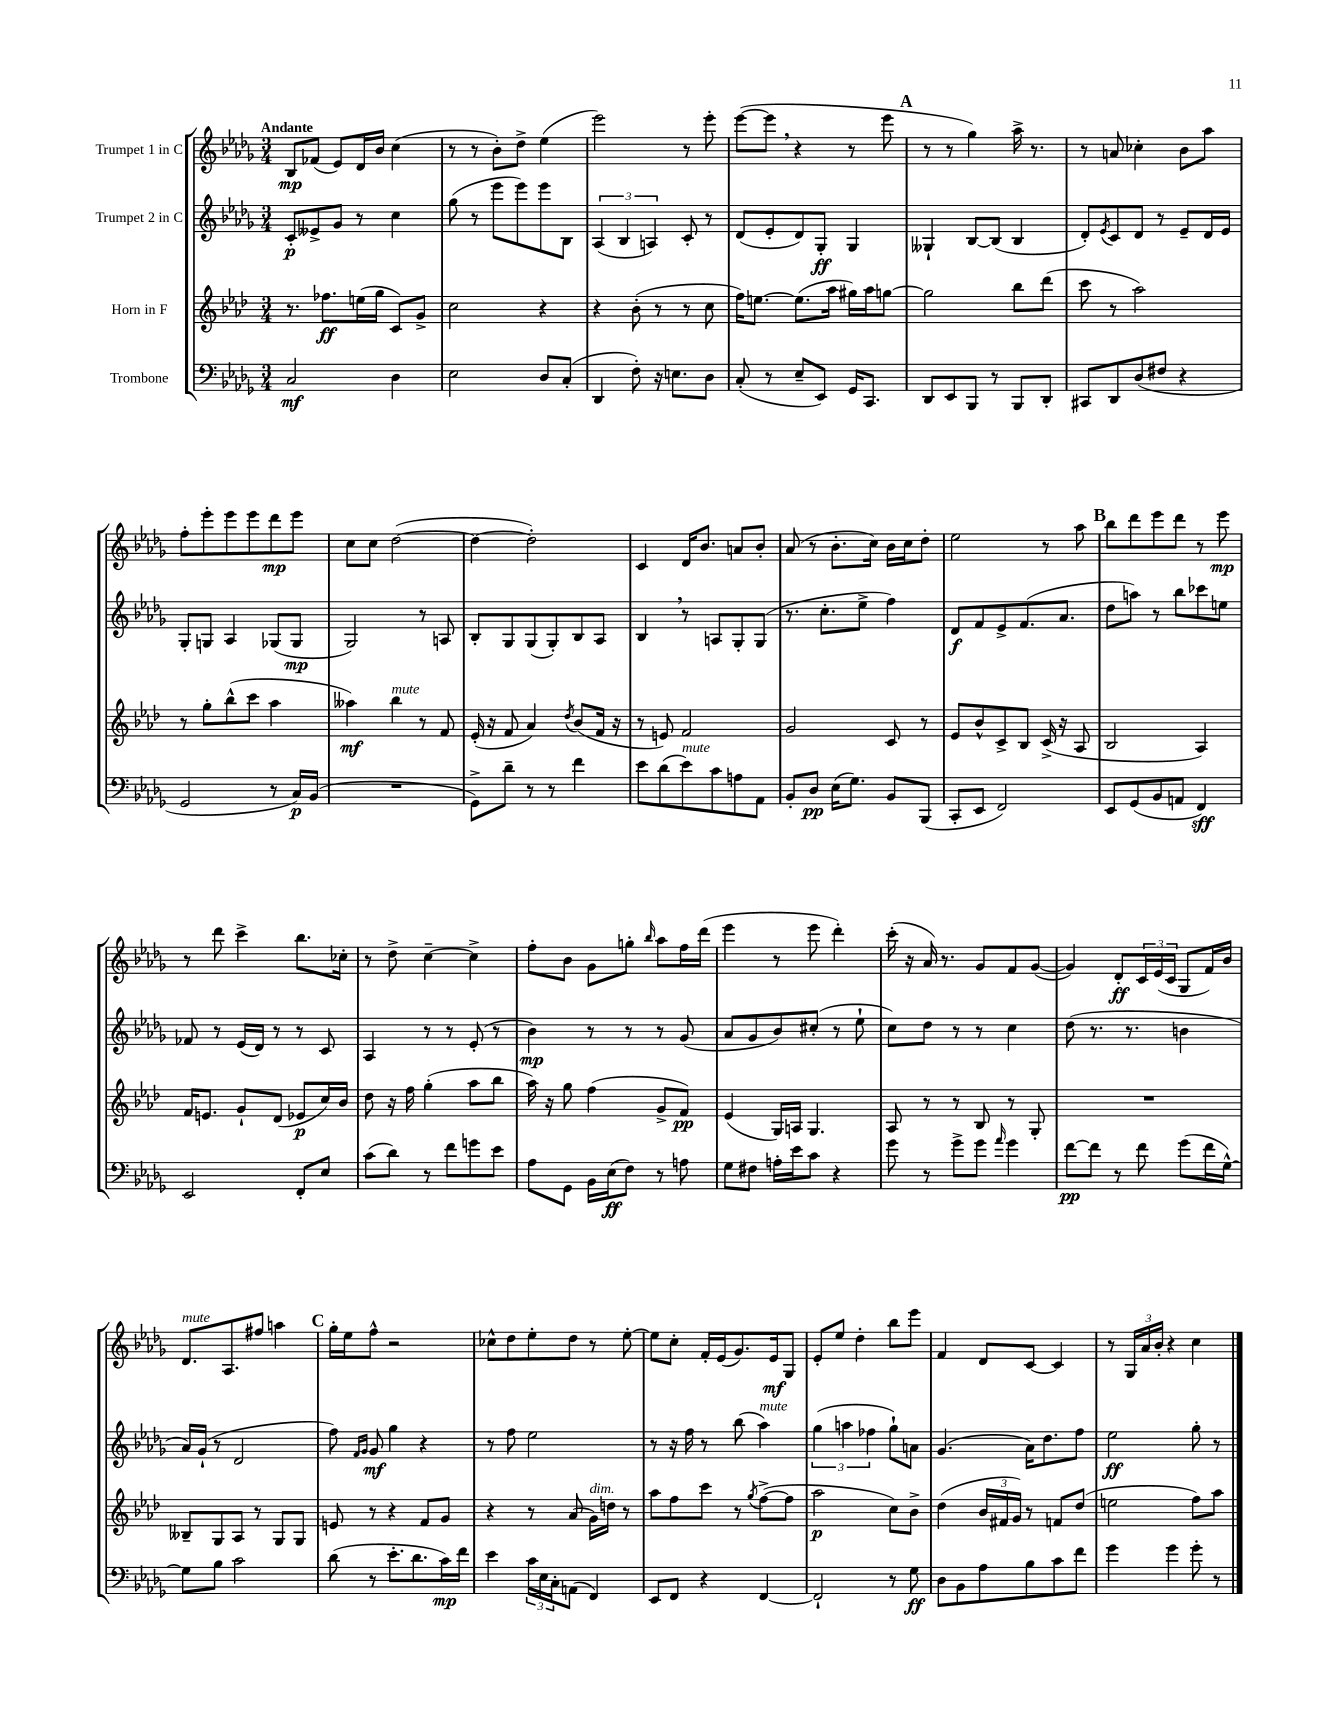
<<
\new StaffGroup <<
\new Staff = "s0" \with { instrumentName = "Trumpet 1 in C" } {
    \clef treble \key des \major \numericTimeSignature \time 3/4 \tempo "Andante"
    bes8\mp fes'8( ees'8) des'16 bes'16 c''4( |
    r8 r8 bes'8-.) des''8-> ees''4( |
    ees'''2) r8 ees'''8-. |
    ees'''8~( ees'''8 \breathe r4 r8 ees'''8 |
    \mark \markup { \bold "A" } r8 r8 ges''4) aes''16-> r8. |
    r8 a'8 ces''4-. bes'8 aes''8 |
    f''8-. ees'''8-. ees'''8 ees'''8 des'''8\mp ees'''8 |
    c''8 c''8 des''2~( |
    des''4~ des''2-.) |
    c'4 des'16 bes'8. a'8 bes'8-. |
    aes'8( r8 bes'8.-. c''16) bes'16 c''16 des''8-. |
    ees''2 r8 aes''8 |
    \mark \markup { \bold "B" } bes''8 des'''8 ees'''8 des'''8 r8 ees'''8\mp |
    r8 des'''8 c'''4-> bes''8. ces''16-. |
    r8 des''8-> c''4~-- c''4-> |
    f''8-. bes'8 ges'8 g''8-. \grace { bes''16 } aes''8 f''16 des'''16( |
    ees'''4 r8 ees'''8 des'''4-.) |
    c'''16-.( r16 aes'16) r8. ges'8 f'8 ges'8~( |
    ges'4) des'8-.\ff \tuplet 3/2 { c'16 ees'16( c'16 } ges8 f'16) bes'16 |
    des'8.^\markup { \italic "mute" } aes8. fis''8 a''4 |
    \mark \markup { \bold "C" } ges''16-. ees''16 f''8-^ r2 |
    ces''8-^ des''8 ees''8-. des''8 r8 ees''8~-. |
    ees''8 c''8-. f'16-. ees'16( ges'8.) ees'16\mf ges8 |
    ees'8-. ees''8 des''4-. bes''8 ees'''8 |
    f'4 des'8 c'8~ c'4 |
    r8 \tuplet 3/2 { ges16 aes'16 bes'16-. } r4 c''4 \bar "|." |
}
\new Staff = "s1" \with { instrumentName = "Trumpet 2 in C" } {
    \clef treble \key des \major \numericTimeSignature \time 3/4
    c'8-.\p eeses'8-> ges'8 r8 c''4 |
    ges''8( r8 ees'''8 ees'''8) ees'''8 bes8 |
    \tuplet 3/2 { aes4( bes4 a4) } c'8-. r8 |
    des'8( ees'8-. des'8) ges8-.\ff ges4 |
    \mark \markup { \bold "A" } geses4-! bes8~ bes8( bes4 |
    des'8-.) \acciaccatura { ees'8 } c'8 des'8 r8 ees'8-- des'16 ees'16 |
    ges8-. g8 aes4 ges8( ges8\mp |
    ges2) r8 a8 |
    bes8-. ges8 ges8( ges8-.) bes8 aes8 |
    bes4 \breathe r8 a8 ges8-. ges8( |
    r8. c''8.-. ees''8-> f''4) |
    des'8\f f'8 ees'8-> f'8.( aes'8. |
    \mark \markup { \bold "B" } des''8 a''8) r8 bes''8 ces'''8 e''8 |
    fes'8 r8 ees'16( des'16) r8 r8 c'8 |
    aes4 r8 r8 ees'8-.( r8 |
    bes'4\mp) r8 r8 r8 ges'8( |
    aes'8 ges'8 bes'8) cis''8-.( r8 ees''8-! |
    c''8) des''8 r8 r8 c''4 |
    des''8( r8. r8. b'4 |
    aes'16) ges'16-!( r8 des'2 |
    \mark \markup { \bold "C" } f''8) \grace { f'16 ges'16 } ges'8\mf ges''4 r4 |
    r8 f''8 ees''2 |
    r8 r16 f''16 r8 bes''8( aes''4^\markup { \italic "mute" }) |
    \tuplet 3/2 { ges''4( a''4 fes''4 } ges''8-!) a'8 |
    ges'4.( aes'16) des''8. f''8 |
    ees''2\ff ges''8-. r8 \bar "|." |
}
\new Staff = "s2" \with { instrumentName = "Horn in F" } {
    \clef treble \key aes \major \numericTimeSignature \time 3/4
    r8. fes''8.\ff e''16( g''16 c'8) g'8-> |
    c''2 r4 |
    r4 bes'8-.( r8 r8 c''8 |
    f''16) e''8.~ e''8.( aes''16 gis''16) aes''16 g''8~ |
    \mark \markup { \bold "A" } g''2 bes''8 des'''8( |
    c'''8 r8 aes''2) |
    r8 g''8-. bes''8-^( c'''8 aes''4 |
    aeses''4\mf) bes''4^\markup { \italic "mute" } r8 f'8 |
    ees'16-.( r16 f'8 aes'4) \acciaccatura { des''8 } bes'8( f'16 r16 |
    r8 e'8) f'2 |
    g'2 c'8 r8 |
    ees'8 bes'8-^ c'8-> bes8 c'16->( r16 aes8 |
    \mark \markup { \bold "B" } bes2 aes4) |
    f'16 e'8. g'8-! des'8( ees'8\p c''16) bes'16 |
    des''8 r16 f''16 g''4-.( aes''8 bes''8 |
    aes''16) r16 g''8 f''4( g'8-> f'8\pp) |
    ees'4( g16) a16 g4. |
    aes8 r8 r8 bes8 r8 g8-. |
    R2. |
    beses8-- g8 aes8 r8 g8 g8 |
    \mark \markup { \bold "C" } e'8 r8 r4 f'8 g'8 |
    r4 r8 aes'8( g'16^\markup { \italic "dim." }) d''16 r8 |
    aes''8 f''8 c'''8 r8 \acciaccatura { g''8 } f''8~->( f''8 |
    aes''2\p c''8) bes'8-> |
    des''4( \tuplet 3/2 { bes'16 fis'16 g'16) } r8 f'8 des''8( |
    e''2 f''8) aes''8 \bar "|." |
}
\new Staff = "s3" \with { instrumentName = "Trombone" } {
    \clef bass \key des \major \numericTimeSignature \time 3/4
    c2\mf des4 |
    ees2 des8 c8-.( |
    des,4 f8-.) r16 e8. des8 |
    c8-.( r8 ees8-- ees,8) ges,16 c,8. |
    \mark \markup { \bold "A" } des,8 ees,8 bes,,8 r8 bes,,8 des,8-. |
    cis,8 des,8 des8( fis8 r4 |
    ges,2 r8 c16\p) bes,16( |
    R2. |
    ges,8->) des'8-- r8 r8 f'4 |
    ees'8 des'8( ees'8^\markup { \italic "mute" }) c'8 a8 aes,8 |
    bes,8-. des8\pp ees16( ges8.) bes,8 bes,,8( |
    c,8-. ees,8 f,2) |
    \mark \markup { \bold "B" } ees,8 ges,8( bes,8 a,8 f,4\sff) |
    ees,2 f,8-. ees8 |
    c'8( des'8) r8 f'8 g'8 ees'8 |
    aes8 ges,8 bes,16 ees16\ff( f8) r8 a8 |
    ges8 fis8 a16-. ees'16 c'8 r4 |
    ges'8 r8 ges'8-> ges'8 \grace { aes'16 } ges'4 |
    f'8~\pp f'8 r8 f'8 ges'8( f'16 ges16~-^) |
    ges8 bes8 c'2 |
    \mark \markup { \bold "C" } des'8( r8 ees'8.-. des'8. c'16\mp) f'16 |
    ees'4 \tuplet 3/2 { c'16 ees16 c16-. } a,8( f,4) |
    ees,8 f,8 r4 f,4~ |
    f,2-! r8 ges8\ff |
    des8 bes,8 aes8 bes8 c'8 f'8 |
    ges'4 ges'4 ges'8-. r8 \bar "|." |
}
>>
>>
\layout { \context { \Score \remove "Bar_number_engraver" } }
